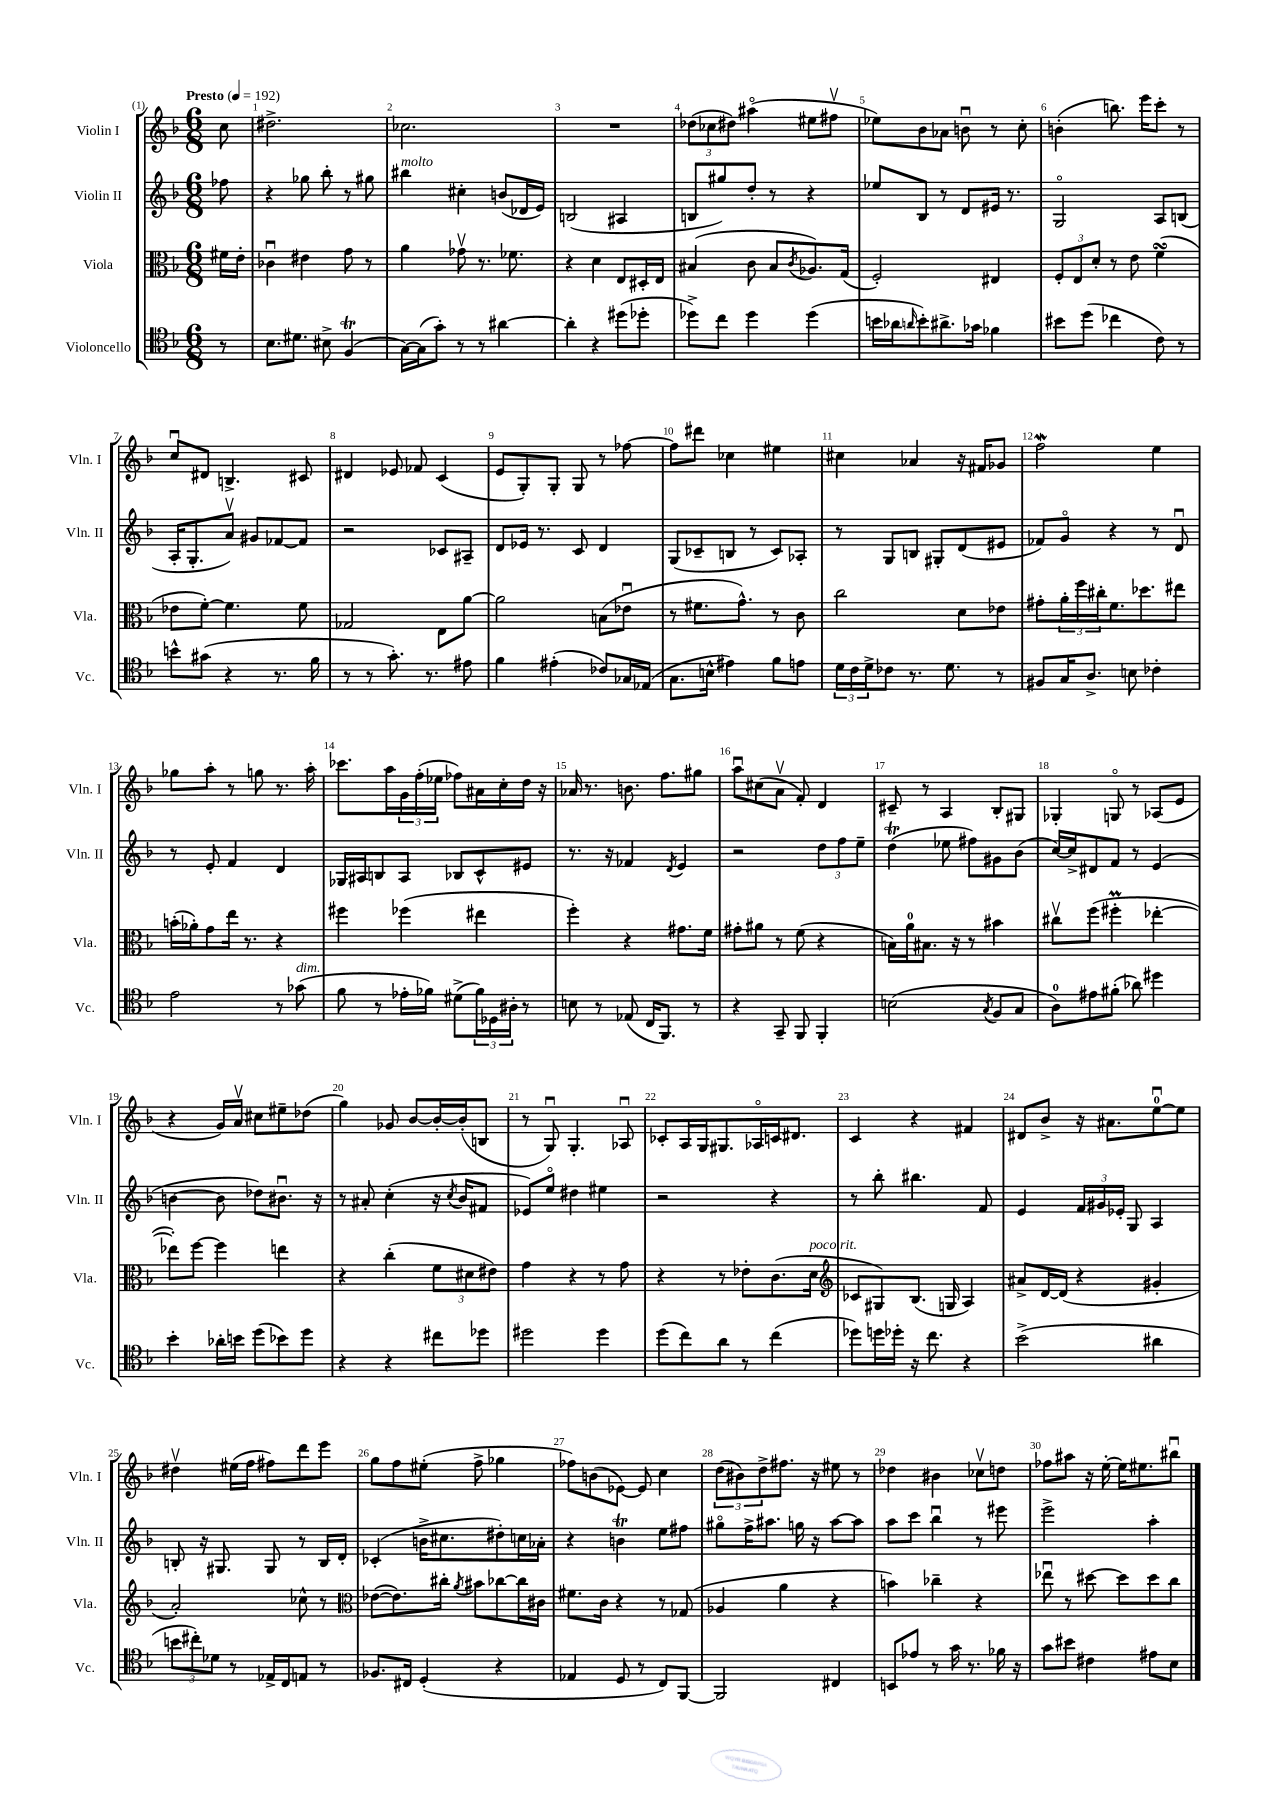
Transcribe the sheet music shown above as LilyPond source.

<<
\new StaffGroup <<
\new Staff = "s0" \with { instrumentName = "Violin I" shortInstrumentName = "Vln. I" } {
    \clef treble \key f \major \numericTimeSignature \time 6/8 \partial 8 \tempo "Presto" 4 = 192
    c''8 |
    dis''2.-> |
    ces''2. |
    R2. |
    \tuplet 3/2 { des''8( ces''8 dis''8) } ais''4\flageolet( eis''8 fis''8\upbow |
    ees''8) bes'8 aes'8 b'8\downbow r8 c''8-. |
    b'4-.( b''8.) e'''16 c'''8-. r8 |
    c''8\downbow dis'8 b4.-> cis'8 |
    dis'4 ees'8 fes'8 c'4( |
    e'8 g8-.) g8-. g8 r8 fes''8~ |
    fes''8 dis'''8 ces''4 eis''4 |
    cis''4 aes'4 r16 fis'16 ges'8 |
    f''2\mordent e''4 |
    ges''8 a''8-. r8 g''8 r8. a''16-. |
    ces'''8. a''16 \tuplet 3/2 { g'16 f''16-.( ees''16 } fes''8) ais'16 c''16-. d''16 r16 |
    aes'16 r8. b'8. f''8. gis''8 |
    a''8\downbow cis''8( a'8\upbow f'8-.) d'4 |
    cis'8-- r8 a4 bes8-. gis8 |
    ges4-. g8\flageolet r8 aes8( e'8 |
    r4 g'16) a'16\upbow cis''8 eis''8-- des''8( |
    g''4) ges'8 bes'8~ bes'16~-. bes'16-.( b8 |
    r8 g8\downbow) g4.-. aes8\downbow |
    ces'8-. a16 g16 gis8. aes16\flageolet c'16 dis'8. |
    c'4 r4 fis'4 |
    dis'8 bes'8-> r16 ais'8. e''8-0~\downbow e''8 |
    dis''4\upbow eis''16( f''16 fis''8) d'''8 e'''8 |
    g''8 f''8 eis''8-.( f''8-> ges''4 |
    fes''8) b'8( ees'8~) ees'8 c''4 |
    \tuplet 3/2 { d''8( bis'8) d''8-> } fis''8. r16 eis''8 r8 |
    des''4 bis'4 ces''8\upbow d''8 |
    fes''8 ais''8 r16 e''16~-. e''16 eis''8. bis''8\downbow \bar "|." |
}
\new Staff = "s1" \with { instrumentName = "Violin II" shortInstrumentName = "Vln. II" } {
    \clef treble \key f \major \numericTimeSignature \time 6/8 \partial 8
    fes''8 |
    r4 ges''8 bes''8-. r8 gis''8 |
    bis''4^\markup { \italic "molto" } cis''4-. b'8( des'16 e'16) |
    b2( ais4 |
    b8 gis''8) d''8-. r8 r4 |
    ees''8 bes8 r8 d'8 eis'16 r8. |
    g2\flageolet a8 b8( |
    a16-. g8.-. a'8\upbow) gis'8 fes'8~ fes'8 |
    r2 ces'8 ais8-- |
    d'8 ees'16 r8. c'8 d'4 |
    g8( ces'8-- b8 r8 ces'8) aes8-. |
    r8 g8 b8 gis8-. d'8( eis'8 |
    fes'8) g'8\flageolet r4 r8 d'8\downbow |
    r8 e'8-. f'4 d'4 |
    ges16 ais16 b8 ais8 bes8 c'8-^ eis'8 |
    r8. r16 fes'4 \acciaccatura { d'8 } e'4 |
    r2 \tuplet 3/2 { d''8 f''8 e''8-- } |
    d''4\trill( ees''8 fis''8) gis'8 bes'8( |
    c''16~) c''16-> dis'8 f'8 r8 e'4( |
    b'4~ b'8 des''8) bis'8.\downbow r16 |
    r8 ais'8-. c''4-.( r16 \acciaccatura { c''8 } bes'16 fis'8 |
    ees'8) e''8\flageolet dis''4 eis''4 |
    r2 r4 |
    r8 bes''8-. bis''4. f'8 |
    e'4 \tuplet 3/2 { f'16 gis'16 ees'16-. } g8 a4 |
    b8-. r16 gis8. gis8 r8 b16 d'16-. |
    ces'4-.( b'16-> cis''8. dis''8-.) c''16 aes'16-. |
    r4 b'4\trill e''8 fis''8 |
    gis''8\flageolet f''16-> ais''8. g''16 r16 ais''8~ ais''8 |
    a''8 c'''8 bes''4\downbow r8 eis'''8 |
    e'''2-> a''4-. \bar "|." |
}
\new Staff = "s2" \with { instrumentName = "Viola" shortInstrumentName = "Vla." } {
    \clef alto \key f \major \numericTimeSignature \time 6/8 \partial 8
    fis'16 e'16-. |
    ces'4\downbow eis'4 g'8 r8 |
    a'4 ges'8\upbow r8. fes'8. |
    r4 d'4 e8 dis16-. e16 |
    bis4( c'8 bis8 \acciaccatura { c'8 } aes8.) g16( |
    f2-.) eis4 |
    \tuplet 3/2 { f8-. e8 d'8-. } r8 e'8 f'4\turn( |
    ees'8 f'8~-.) f'4. f'8 |
    ges2 e8 a'8~ |
    a'2 b8( ees'8\downbow |
    r8 fis'8. g'8.-^) r8 c'8 |
    c''2 d'8 ees'8 |
    gis'8-. \tuplet 3/2 { a'16-. f''16 cis''16-. } f'8. des''8. eis''8 |
    b'16-.( aes'16-.) g'8 e''16 r8. r4 |
    fis''4 fes''4( eis''4 |
    f''4-.) r4 gis'8. f'16 |
    gis'8-. ais'8 r8 f'8( r4 |
    b16) a'16-0 bis8. r16 r8 bis'4 |
    cis''8\upbow f''8( fis''4-.\prall ees''4~-. |
    ees''8-.) f''8~ f''4 e''4 |
    r4 c''4-.( \tuplet 3/2 { f'8 dis'8 eis'8) } |
    g'4 r4 r8 g'8 |
    r4 r8 ees'8-. c'8.( d'16^\markup { \italic "poco rit." } |
    \clef treble ces'8 gis8) bes8.( g16 a4) |
    ais'8-> d'16~ d'16( r4 gis'4-. |
    a'2-.) ces''8-^ r8 |
    \clef alto ees'8~( ees'8.) cis''16-. \acciaccatura { a'8 } bis'8 ces''8~ ces''16 cis'16 |
    fis'8. c'16 r4 r8 ges8( |
    aes4 a'4 r4 |
    b'4) ces''4-- r4 |
    ees''8\downbow r8 dis''8~ dis''8 dis''8 c''8 \bar "|." |
}
\new Staff = "s3" \with { instrumentName = "Violoncello" shortInstrumentName = "Vc." } {
    \clef tenor \key f \major \numericTimeSignature \time 6/8 \partial 8
    r8 |
    bes8. dis'8. bis8-> f4\trill( |
    g16~) g16( g'8-.) r8 r8 ais'4~ |
    ais'4-. r4 dis''8( des''8-. |
    des''8->) c''8 des''4 des''4( |
    b'16 aes'16 \grace { a'16 } b'8-.) ais'8.-> ges'16 fes'4 |
    bis'8 d''8( ces''4 c'8) r8 |
    b'8-^ gis'8( r4 r8. f'16 |
    r8 r8 g'8.-.) r8. eis'8 |
    f'4 eis'4-.( ces'8) ges16 ees16( |
    g8. b16-^ eis'4) f'8 e'8 |
    \tuplet 3/2 { d'16 c'16 d'16-> } ces'8 r8. d'8. r8 |
    fis8 g16 a8.-> b8 ces'4-. |
    e'2 r8 ges'8^\markup { \italic "dim." }( |
    f'8 r8 ees'16-. fes'16) dis'8->( \tuplet 3/2 { fes'16) des16 ais16-. } r8 |
    b8 r8 ees8( c16 f,8.) r8 |
    r4 g,8-- f,8 f,4-. |
    b2( \acciaccatura { g8 } f8 g8 |
    a8-0) eis'8 fis'8-.( aes'8) dis''4 |
    bes'4-. aes'16-. b'16 d''8( bes'8) d''8 |
    r4 r4 cis''8 des''8 |
    dis''2 dis''4 |
    d''8( c''8) a'8 r8 c''4( |
    des''8) d''16 des''16-. r16 c''8. r4 |
    bes'2->( ais'4 |
    \tuplet 3/2 { b'8 cis''8-.) des'8 } r8 ees16-> c16 e8 r8 |
    fes8. cis16 d4-.( r4 |
    ees4 d8 r8 c8) f,8~ |
    f,2 cis4 |
    b,8 ees'8 r8 g'16 r8. fes'16 r16 |
    g'8 bis'8 cis'4 eis'8 bes8 \bar "|." |
}
>>
>>
\layout { \context { \Score \override BarNumber.break-visibility = ##(#f #t #t) barNumberVisibility = #all-bar-numbers-visible } }
